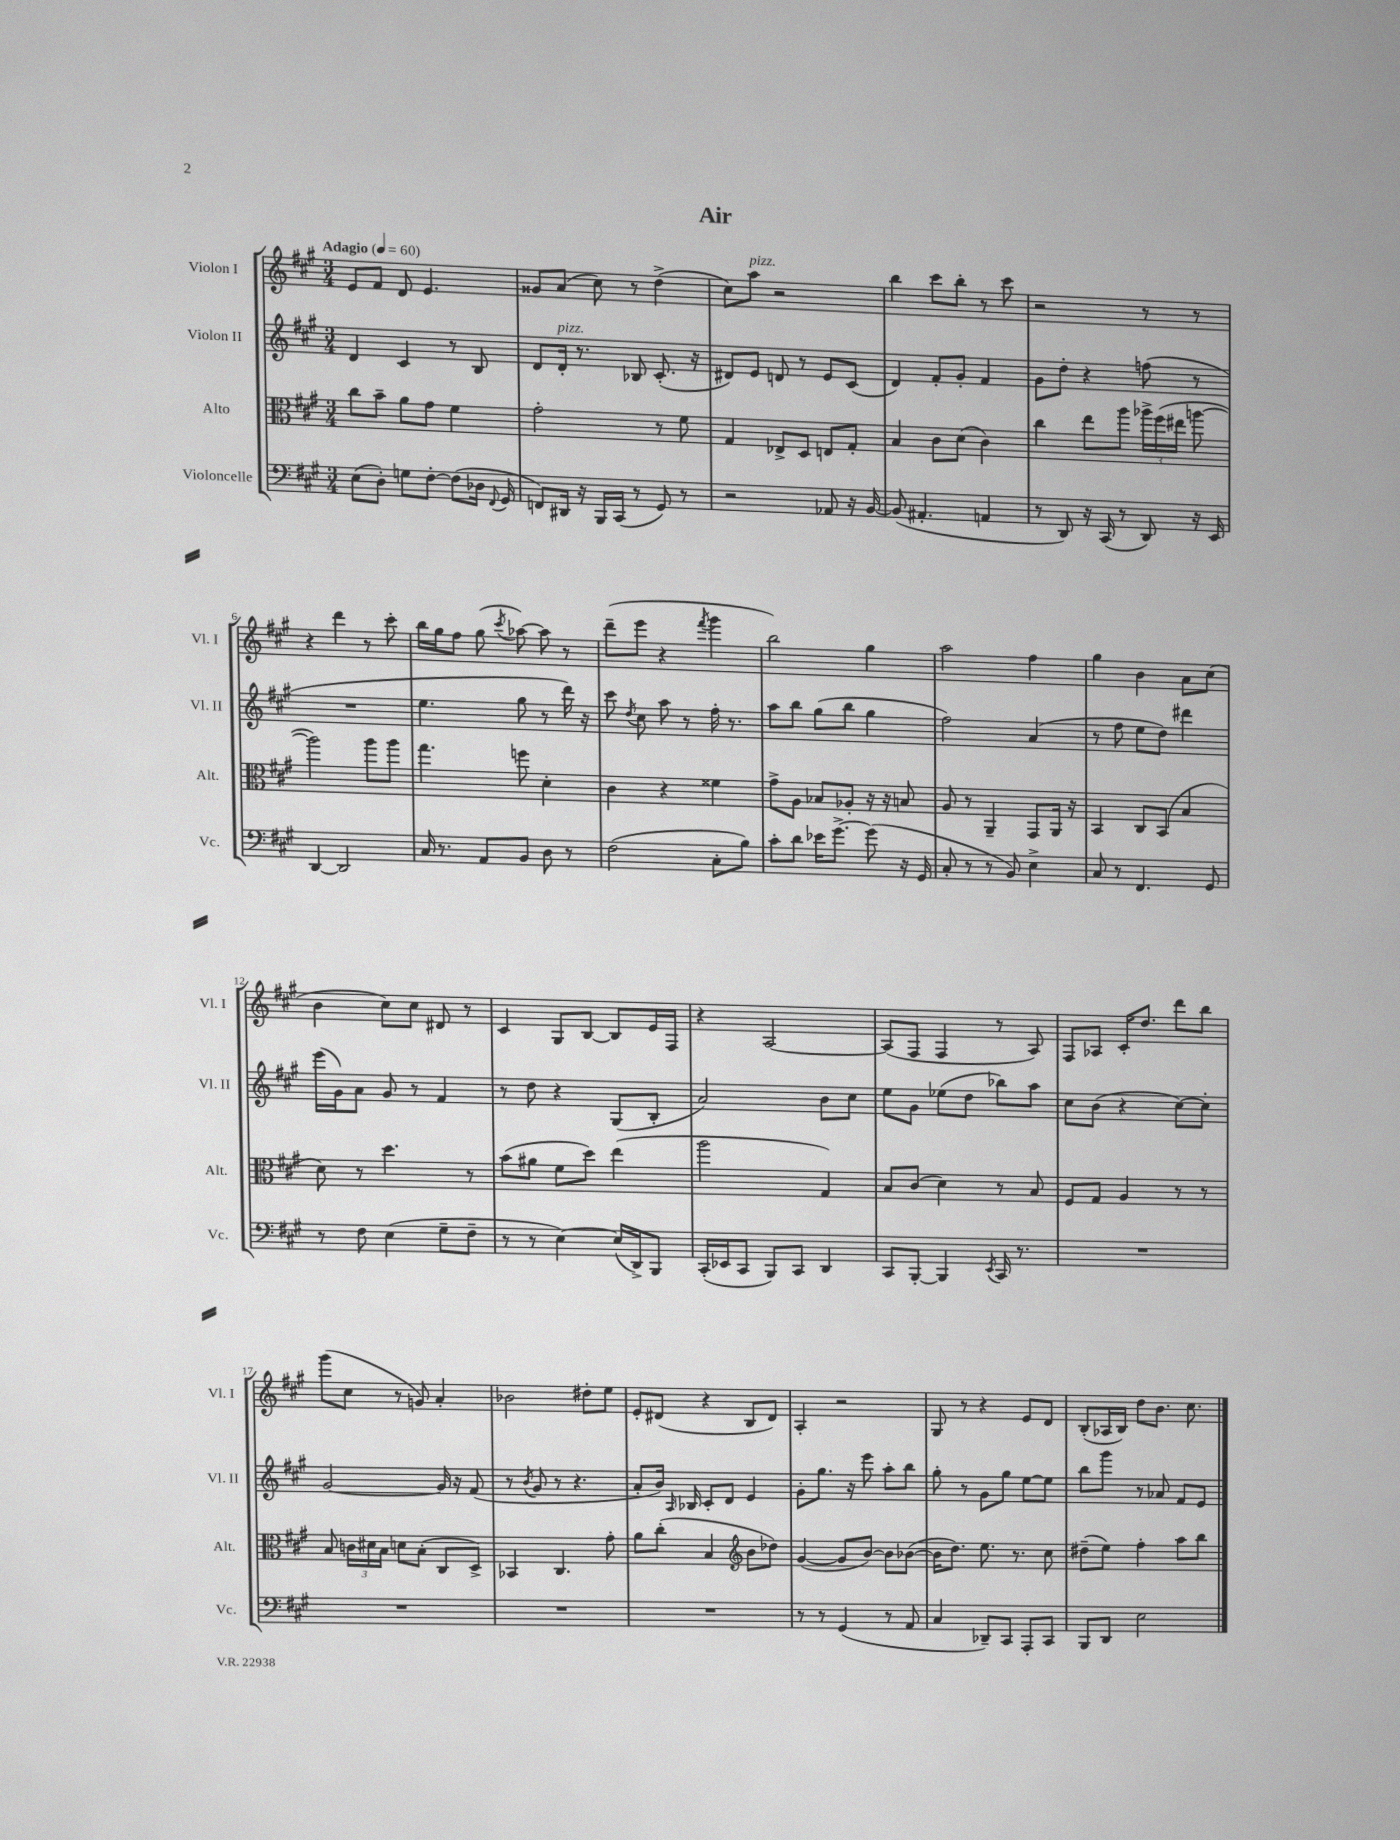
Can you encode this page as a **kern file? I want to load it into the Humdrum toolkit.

**kern	**kern	**kern	**kern
*part4	*part3	*part2	*part1
*staff4	*staff3	*staff2	*staff1
*I"Violoncelle	*I"Alto	*I"Violon II	*I"Violon I
*I'Vc.	*I'Alt.	*I'Vl. II	*I'Vl. I
*clefF4	*clefC3	*clefG2	*clefG2
*k[f#c#g#]	*k[f#c#g#]	*k[f#c#g#]	*k[f#c#g#]
*M3/4	*M3/4	*M3/4	*M3/4
*MM60	*MM60	*MM60	*MM60
=1	=1	=1	=1
!	!	!	!LO:TX:a:B:t=Adagio
(8E\L	8cc#\L	4d/	8e/L
8D'\J)	8b~\J	.	8f#/J
8Gn\L	8a\L	4c#/	8d/
[8F#'\J	8g#\J	.	4.e/
(8F#\L]	4f#\	8r	.
16D-X\Jk	.	8B/	.
8qqFF#/	.	.	.
16GG#/	.	.	.
=2	=2	=2	=2
8FFn/L)	2g#'\	8d/L	8g##X/L
!	!	!LO:TX:a:i:t=pizz.	!
16DD#X/Jk	.	16d'/Jk	(8a/J
16r	.	8.r	.
16BBB/LL	.	.	8cc#\)
(16CC#/JJ	.	.	.
8r	.	8B-X/	8r
8GG#/)	8r	(8.c#'/	(4dd^\
8r	8f#\	.	.
.	.	16r	.
=3	=3	=3	=3
2r	4G#/	8d#X/L)	8cc#\L)
!	!	!	!LO:TX:a:i:t=pizz.
.	.	8e/J	8aa\J
.	8E-X^/L	8dn/	2r
.	8D/J	8r	.
8AA-X/	8En/L	8e/L	.
16r	8G#'/J	(8c#/J	.
[16BB/	.	.	.
=4	=4	=4	=4
(8BB/]	4B/	4d/)	4bb\
4.AA#X'/	.	.	.
.	8c#\L	8f#'/L	8ccc#\L
.	(8d\J	8g#'/J	8bb'\J
4AAn/	4c#\)	4f#/	8r
.	.	.	8ccc#\
=5	=5	=5	=5
8r	4cc#\	8g#\L	2r
8DD/)	.	8dd'\J	.
16r	8ee\L	4r	.
(16CC#/	.	.	.
8r	8aa\J	.	.
8DD/)	24aa-X^\LL	(8ffn\	8r
.	(24ff#\	.	.
.	24ee#X\JJ	.	.
16r	[8aan\	8r	8r
16EE/	.	.	.
!!LO:LB:g=z
=6	=6	=6	=6
[4DD/	2aa\])	2.r	4r
2DD/]	.	.	4ddd\
.	8aa\L	.	8r
.	8aa\J	.	8ccc#'\
=7	=7	=7	=7
16C#/	4.gg#\	4.ee\	16bb\LL
8.r	.	.	16gg#\J
.	.	.	8ff#\J
8AA/L	.	.	(8gg#\
.	.	.	8qccc#/
8BB/J	8ffn\	8gg#\	[8aa-X\)
8D\	4d'\	8r	8aa-\]
8r	.	16ddd\)	8r
.	.	16r	.
=8	=8	=8	=8
(2F#\	4c#\	8ccc#\	(8ddd~\L
.	.	8qdd/	.
.	.	8cc#\	8eee\J
.	4r	8aa\	4r
.	.	8r	.
.	.	.	8qfff#/
8C#'\L	4f##X\	16ff#'\	4ggg#\
.	.	8.r	.
8B\J)	.	.	.
=9	=9	=9	=9
8c#'\L	8g#^\L	8aa\L	2bb\)
8d\J	8A\J	8bb\J	.
16e-X\KL	8B-X/L	(8gg#\L	.
[8.g#^\J	.	.	.
.	8A-X'/J	8bb\J	.
(8g#\]	16r	4gg#\	4gg#\
.	16r	.	.
16r	8Bn/	.	.
16GG#/	.	.	.
=10	=10	=10	=10
8C#'/	8A/	2ff#\)	2aa\
8r	8r	.	.
8r	4AA~/	.	.
8BB/)	.	.	.
4E^\	8GG#/L	(4a/	4ff#\
.	16AA/Jk	.	.
.	16r	.	.
=11	=11	=11	=11
8C#/	4BB/	8r	4gg#\
8r	.	8ff#\	.
4.FF#/	8C#/L	8ee\L	4b\
.	(8BB/J	8dd\J)	.
.	4B/	4ddd#X\	8a\L
8GG#/	.	.	(8cc#\J
!!LO:LB:g=z
=12	=12	=12	=12
8r	8d\)	(16eee\LL	4b\
.	.	16g#\J)	.
8F#\	8r	8a\J	.
(4E\	4.dd\	8g#/	8cc#\L)
.	.	8r	8cc#\J
8G#~\L	.	4f#/	8d#X/
8F#~\J	8r	.	8r
=13	=13	=13	=13
8r	(8b\L	8r	4c#/
8r	8a#X\J	8dd\	.
[4E\)	8f#\L	4r	8G#/L
.	8dd\J)	.	[8B/J
(16E/LL]	(4ee\	(8G#/L	8B/L]
16DD^/J)	.	.	.
8BBB/J	.	8B'/J	16e/L
.	.	.	16F#/JJ
=14	=14	=14	=14
(16CC#'/LL	2aa\	2a/)	4r
16EE-X/J	.	.	.
8CC#/J	.	.	.
8BBB/L)	.	.	[2A/
8CC#/J	.	.	.
4DD/	4G#/)	8b\L	.
.	.	8cc#\J	.
=15	=15	=15	=15
8CC#/L	8B/L	8ee\L	(8A/L]
[8BBB'/J	(8c#/J	8g#\J	8F#/J
4BBB/]	4d\)	(8ee-X\L	4F#/
.	.	8dd\J	.
8qEE/	.	.	.
16CC#/	8r	8bb-X\L)	8r
8.r	.	.	.
.	8B/	8aa\J	8A/)
=16	=16	=16	=16
2.r	8F#/L	8cc#\L	8F#/L
.	8G#/J	(8b\J	8A-X/J
.	4A/	4r	16c#'/KL
.	.	.	8.dd/J
.	8r	[8cc#\L)	8ddd\L
.	8r	8cc#'\J]	8bb\J
!!LO:LB:g=z
=17	=17	=17	=17
2.r	8B/	[2g#/	(8ggg#\L
.	24cn\LL	.	8cc#\J
.	24d#X\	.	.
.	24B\JJ	.	.
.	8dn\L	.	8r
.	(8B'\J	.	8gn/)
.	8C#/L	16g#/]	4a'/
.	.	16r	.
.	8D^/J)	(8f#/	.
=18	=18	=18	=18
2.r	4BB-X/	8r	2b-X\
.	.	8qb/	.
.	.	8g#/	.
.	4.C#/	8r	.
.	.	4.r	.
.	.	.	8dd#X'\L
.	8g#'\	.	8ee\J
=19	=19	=19	=19
2.r	8a\L	8a'/L	8e'/L
.	(8cc#'\J	16b/Jk)	(8d#X/J
.	.	16qqA/	.
.	.	16B-X/	.
.	4B/	8c#'/L	4r
.	.	8d/J	.
*	*clefG2	*	*
.	8b\L	4e/	8B/L
.	8dd-X\J)	.	8d#/J)
=20	=20	=20	=20
8r	([4g#/	8g#'\L	4A'/
8r	.	8.gg#\J	.
(4GG#/	8g#/L]	.	2r
.	.	16r	.
.	[8b/J)	8eee\	.
8r	8b\L]	8aa'\L	.
8AA/	([8b-X\J	8bb\J	.
=21	=21	=21	=21
4C#/	16b-\KL]	8gg#'\	8G#/
.	8.dd\J)	.	.
.	.	8r	8r
8DD-X~/L)	8.ee\	8g#\L	4r
8CC#/J	.	8gg#\J	.
.	8.r	.	.
8AAA'/L	.	[8ee\L	8e/L
8CC#/J	8cc#\	8ee\J]	8d/J
=22	=22	=22	=22
8BBB/L	(8dd#X~\L	8bb\L	(8B'/L
8DD/J	8ee\J)	8ggg#\J	16A-X/L
.	.	.	16B/JJ)
2E\	4ff#'\	8r	8dd\L
.	.	8a-X/	8.b\J
.	8aa\L	8f#/L	.
.	.	.	8.cc#\
.	8bb\J	8e/J	.
==	==	==	==
*-	*-	*-	*-
